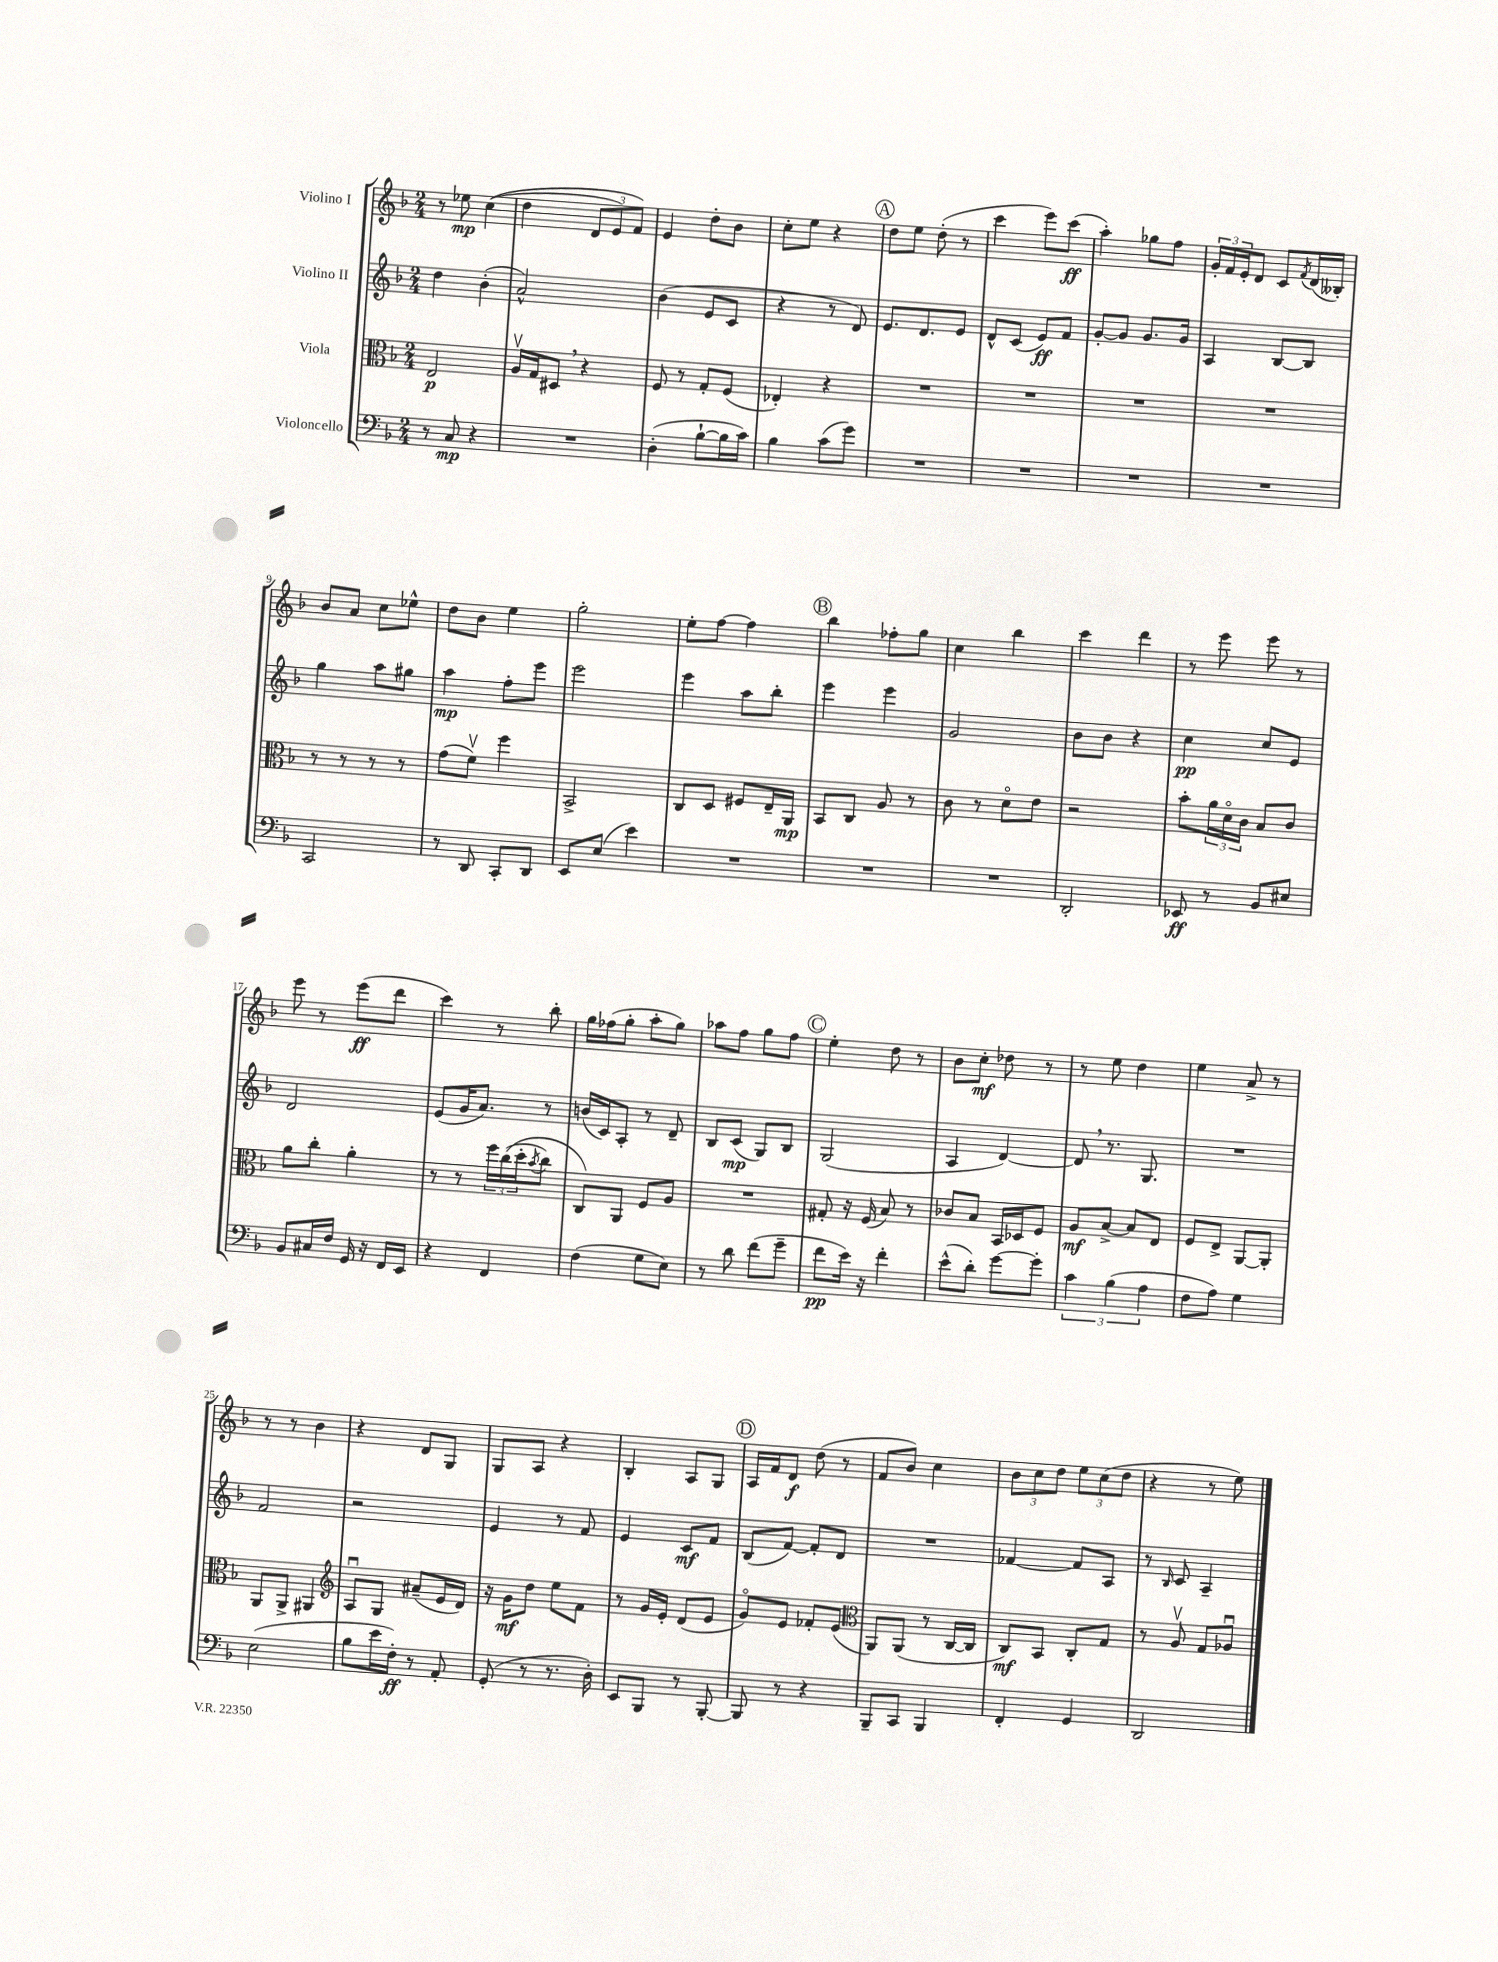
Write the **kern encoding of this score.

**kern	**dynam	**kern	**dynam	**kern	**dynam	**kern	**dynam
*part4	*part4	*part3	*part3	*part2	*part2	*part1	*part1
*staff4	*staff4	*staff3	*staff3	*staff2	*staff2	*staff1	*staff1
*I"Violoncello	*	*I"Viola	*	*I"Violino II	*	*I"Violino I	*
*clefF4	*	*clefC3	*	*clefG2	*	*clefG2	*
*k[b-]	*	*k[b-]	*	*k[b-]	*	*k[b-]	*
*M2/4	*	*M2/4	*	*M2/4	*	*M2/4	*
=1	=1	=1	=1	=1	=1	=1	=1
8r	.	2E/	p	4dd\	.	8r	.
8C/	mp	.	.	.	.	8ee-X\	mp
4r	.	.	.	(4b-'\	.	((4cc\	.
=2	=2	=2	=2	=2	=2	=2	=2
2r	.	16Av/LL	.	2a^^/)	.	4dd\	.
.	.	16G/J	.	.	.	.	.
.	.	8D#X,/J	.	.	.	.	.
.	.	4r	.	.	.	12d/L	.
.	.	.	.	.	.	12e/)	.
.	.	.	.	.	.	12f/J)	.
=3	=3	=3	=3	=3	=3	=3	=3
(4D'\	.	8F/	.	(4b-\	.	4e/	.
.	.	8r	.	.	.	.	.
[8B-`\L	.	8G'/L	.	8e/L	.	8dd'\L	.
16B-\L]	.	(8F/J	.	8c/J	.	8b-\J	.
16c\JJ)	.	.	.	.	.	.	.
=4	=4	=4	=4	=4	=4	=4	=4
4B-\	.	4E-X'/)	.	4r	.	8cc'\L	.
.	.	.	.	.	.	8ee\J	.
(8c\L	.	4r	.	8r	.	4r	.
8g\J)	.	.	.	8d/)	.	.	.
!!LO:REH:place=s1:t=A
=5	=5	=5	=5	=5	=5	=5	=5
2r	.	2r	.	8.e/L	.	8dd\L	.
.	.	.	.	.	.	8ee\J	.
.	.	.	.	8.d/	.	.	.
.	.	.	.	.	.	(8dd'\	.
.	.	.	.	8e/J	.	8r	.
=6	=6	=6	=6	=6	=6	=6	=6
2r	.	2r	.	8d^^/L	.	4ccc\	.
.	.	.	.	(8c/J	.	.	.
.	.	.	.	8e/L)	ff	8eee\L)	.
.	.	.	.	8f/J	.	(8ccc\J	ff
=7	=7	=7	=7	=7	=7	=7	=7
2r	.	2r	.	[8g'/L	.	4aa'\)	.
.	.	.	.	8g/J]	.	.	.
.	.	.	.	8.g/L	.	8gg-X\L	.
.	.	.	.	.	.	8ff\J	.
.	.	.	.	16g/Jk	.	.	.
=8	=8	=8	=8	=8	=8	=8	=8
2r	.	2r	.	4A/	.	24g'/LL	.
.	.	.	.	.	.	24f/	.
.	.	.	.	.	.	24e'/J	.
.	.	.	.	.	.	8d/J	.
.	.	.	.	[8B-/L	.	8c/L	.
.	.	.	.	.	.	8qf/	.
.	.	.	.	8B-/J]	.	(16d/L	.
.	.	.	.	.	.	16B--X'/JJ)	.
!!LO:LB:g=z
=9	=9	=9	=9	=9	=9	=9	=9
2CC/	.	8r	.	4gg\	.	8b-/L	.
.	.	8r	.	.	.	8a/J	.
.	.	8r	.	8aa\L	.	8cc\L	.
.	.	8r	.	8gg#X\J	.	8ee-X^^\J	.
=10	=10	=10	=10	=10	=10	=10	=10
8r	.	(8g\L	.	4aa\	mp	8dd\L	.
8DD/	.	8fv\J)	.	.	.	8b-\J	.
8CC'/L	.	4ff\	.	8ff'\L	.	4ee\	.
8DD/J	.	.	.	8eee\J	.	.	.
=11	=11	=11	=11	=11	=11	=11	=11
8EE/L	.	2BB-^/	.	2eee\	.	2gg'\	.
(8E/J	.	.	.	.	.	.	.
4e\)	.	.	.	.	.	.	.
=12	=12	=12	=12	=12	=12	=12	=12
2r	.	8C/L	.	4eee\	.	8ee'\L	.
.	.	8D/J	.	.	.	[8ff\J	.
.	.	8F#X/L	.	8aa\L	.	4ff\]	.
.	.	16E~/L	.	8bb-'\J	.	.	.
.	.	16AA/JJ	mp	.	.	.	.
!!LO:REH:place=s1:t=B
=13	=13	=13	=13	=13	=13	=13	=13
2r	.	8BB-/L	.	4eee\	.	4bb-\	.
.	.	8C/J	.	.	.	.	.
.	.	8A/	.	4eee\	.	8ff-X'\L	.
.	.	8r	.	.	.	8gg\J	.
=14	=14	=14	=14	=14	=14	=14	=14
2r	.	8c\	.	2g/	.	4cc\	.
.	.	8r	.	.	.	.	.
.	.	8d\L	.	.	.	4bb-\	.
.	.	8e\J	.	.	.	.	.
=15	=15	=15	=15	=15	=15	=15	=15
2DD'/	.	2r	.	8b-\L	.	4ccc\	.
.	.	.	.	8b-\J	.	.	.
.	.	.	.	4r	.	4ddd\	.
=16	=16	=16	=16	=16	=16	=16	=16
8EE-X/	ff	8b-'\L	.	4cc\	pp	8r	.
8r	.	24a\L	.	.	.	8eee\	.
.	.	24d\	.	.	.	.	.
.	.	24c\JJ	.	.	.	.	.
8BB-/L	.	8B-/L	.	8cc/L	.	8eee\	.
8E#X/J	.	8c/J	.	8e/J	.	8r	.
!!LO:LB:g=z
=17	=17	=17	=17	=17	=17	=17	=17
8BB-/L	.	8a\L	.	2d/	.	8eee\	.
16C#X/L	.	8cc'\J	.	.	.	8r	.
16F/JJ	.	.	.	.	.	.	.
16GG/	.	4a'\	.	.	.	(8eee\L	ff
16r	.	.	.	.	.	.	.
16FF/LL	.	.	.	.	.	8ddd\J	.
16EE/JJ	.	.	.	.	.	.	.
=18	=18	=18	=18	=18	=18	=18	=18
4r	.	8r	.	(8e/L	.	4ccc\)	.
.	.	8r	.	16g/K	.	.	.
.	.	.	.	8.a/J)	.	.	.
4FF/	.	24ff\LL	.	.	.	8r	.
.	.	((24cc\	.	.	.	.	.
.	.	24dd'\J	.	.	.	.	.
.	.	8qb-/	.	.	.	.	.
.	.	8cc\J)	.	8r	.	8bb-'\	.
=19	=19	=19	=19	=19	=19	=19	=19
(4F\	.	8C/L)	.	(16bn/LL	.	16gg\LL	.
.	.	.	.	16c/J)	.	(16ff-X\J	.
.	.	8AA/J	.	8A'/J	.	8gg'\J	.
8G\L	.	8F/L	.	8r	.	8aa'\L	.
8E\J)	.	8A/J	.	8d~/	.	8gg\J)	.
=20	=20	=20	=20	=20	=20	=20	=20
8r	.	2r	.	8B-/L	.	8aa-X\L	.
8d\	.	.	.	(8c/J	mp	8ff\J	.
(8f\L	.	.	.	8G/L)	.	8gg\L	.
8g~\J	.	.	.	8B-/J	.	8ff\J	.
!!LO:REH:place=s1:t=C
=21	=21	=21	=21	=21	=21	=21	=21
8f\L	pp	8G#X'/	.	(2G/	.	4ee'\	.
16e\Jk)	.	16r	.	.	.	.	.
16r	.	(16F/	.	.	.	.	.
4f'\	.	8B-/)	.	.	.	8dd\	.
.	.	8r	.	.	.	8r	.
=22	=22	=22	=22	=22	=22	=22	=22
(8e^^\L	.	8c-X/L	.	4A/	.	8b-\L	.
8d'\J)	.	8B-/J	.	.	.	8cc'\J	mf
[8g\L	.	16BB-/LL	.	[4d/)	.	8dd-X\	.
.	.	16D-X/J	.	.	.	.	.
8g'\J]	.	8F/J	.	.	.	8r	.
=23	=23	=23	=23	=23	=23	=23	=23
6c\	.	8A/L	mf	8d,/]	.	8r	.
.	.	[8B-^/J	.	8.r	.	8ee\	.
(6B-\	.	.	.	.	.	.	.
.	.	8B-/L]	.	.	.	4dd\	.
.	.	.	.	8.G/	.	.	.
6A\	.	.	.	.	.	.	.
.	.	8E/J	.	.	.	.	.
=24	=24	=24	=24	=24	=24	=24	=24
8F\L	.	8F/L	.	2r	.	4ee\	.
8A\J)	.	8E^/J	.	.	.	.	.
4G\	.	[8AA/L	.	.	.	8a^/	.
.	.	8AA'/J]	.	.	.	8r	.
!!LO:LB:g=z
=25	=25	=25	=25	=25	=25	=25	=25
(2E\	.	8AA/L	.	2f/	.	8r	.
.	.	8AA^/J	.	.	.	8r	.
.	.	4AA#X/	.	.	.	4b-\	.
=26	=26	=26	=26	=26	=26	=26	=26
*	*	*clefG2	*	*	*	*	*
8B-\L	.	8Au/L	.	2r	.	4r	.
16e\L	.	8G/J	.	.	.	.	.
16F'\JJ)	ff	.	.	.	.	.	.
8r	.	(8a#X~/L	.	.	.	8d/L	.
8AA'/	.	16e/L	.	.	.	8G/J	.
.	.	16d/JJ)	.	.	.	.	.
=27	=27	=27	=27	=27	=27	=27	=27
(8GG'/	.	16r	.	4e/	.	8G/L	.
.	.	16g\KL	mf	.	.	.	.
8r	.	8dd\J	.	.	.	8A/J	.
8.r	.	8ee\L	.	8r	.	4r	.
.	.	8f\J	.	8f/	.	.	.
16D'\)	.	.	.	.	.	.	.
=28	=28	=28	=28	=28	=28	=28	=28
8EE/L	.	8r	.	4e/	.	4B-'/	.
8BBB-/J	.	16g/LL	.	.	.	.	.
.	.	16e'/JJ	.	.	.	.	.
8r	.	(8d/L	.	8c/L	mf	8A/L	.
[8BBB-'/	.	8e/J	.	8f/J	.	8G/J	.
!!LO:REH:place=s1:t=D
=29	=29	=29	=29	=29	=29	=29	=29
8BBB-/]	.	8g/L)	.	(8B-/L	.	16A/LL	.
.	.	.	.	.	.	16f/J	.
8r	.	8e/J	.	[8f/J)	.	8d/J	f
4r	.	8f-X'/L	.	8f'/L]	.	(8dd\	.
.	.	(8e/J	.	8d/J	.	8r	.
=30	=30	=30	=30	=30	=30	=30	=30
*	*	*clefC3	*	*	*	*	*
8BBB-~/L	.	8AA/L)	.	2r	.	8f/L	.
8CC/J	.	(8AA/J	.	.	.	8b-/J)	.
4BBB-/	.	8r	.	.	.	4cc\	.
.	.	[16C/LL	.	.	.	.	.
.	.	16C/JJ]	.	.	.	.	.
=31	=31	=31	=31	=31	=31	=31	=31
4FF'/	.	8C/L)	mf	[4f-X/	.	12b-\L	.
.	.	.	.	.	.	12cc\	.
.	.	8BB-/J	.	.	.	.	.
.	.	.	.	.	.	12dd\J	.
4GG/	.	8C'/L	.	8f-/L]	.	12ee\L	.
.	.	.	.	.	.	(12cc\	.
.	.	8G/J	.	8A/J	.	.	.
.	.	.	.	.	.	12dd\J	.
=32	=32	=32	=32	=32	=32	=32	=32
2DD/	.	8r	.	8r	.	4r	.
.	.	.	.	16qqB-/	.	.	.
.	.	8Av/	.	8c/	.	.	.
.	.	8G/L	.	4A~/	.	8r	.
.	.	8A-Xu/J	.	.	.	8ee\)	.
==	==	==	==	==	==	==	==
*-	*-	*-	*-	*-	*-	*-	*-
